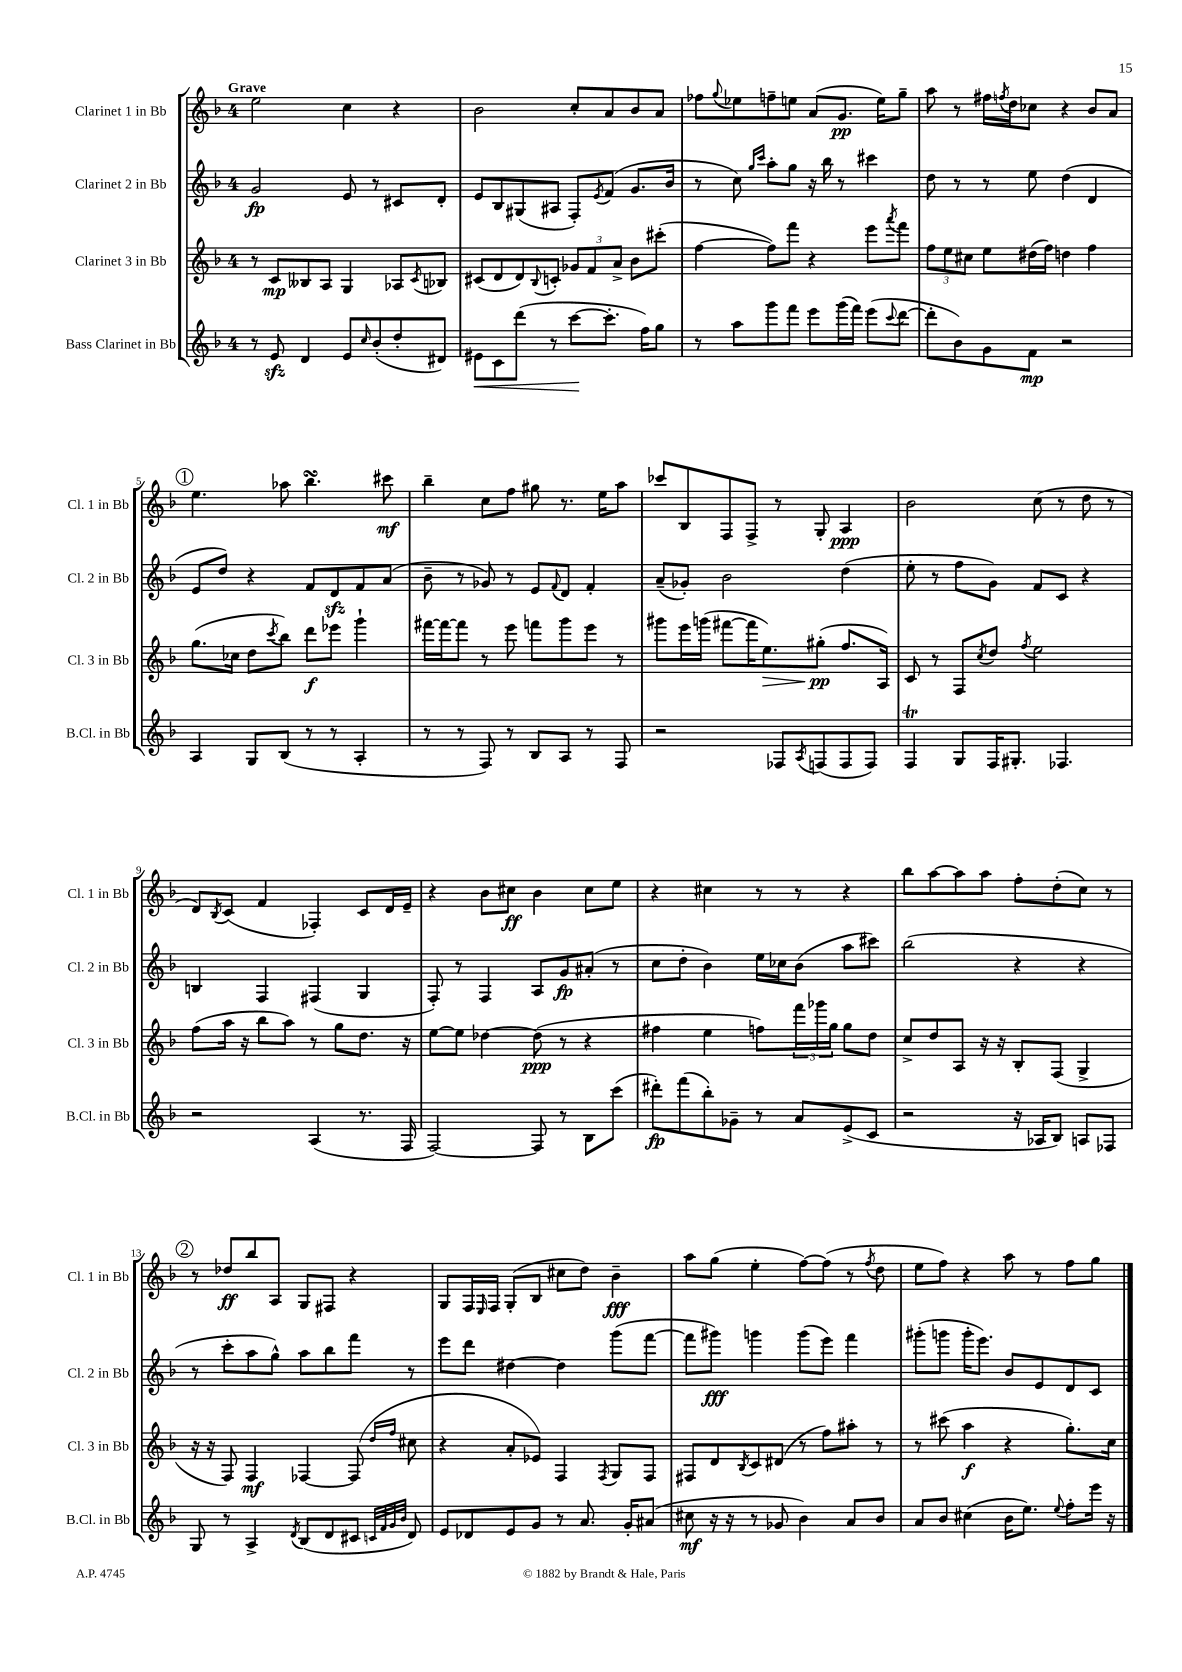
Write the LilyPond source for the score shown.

<<
\new StaffGroup <<
\new Staff = "s0" \with { instrumentName = "Clarinet 1 in Bb" shortInstrumentName = "Cl. 1 in Bb" } {
    \clef treble \key f \major \once \override Staff.TimeSignature.style = #'single-digit \time 4/4 \tempo "Grave"
    e''2 c''4 r4 |
    bes'2 c''8-. a'8 bes'8 a'8 |
    fes''8 \appoggiatura { g''8 } ees''8 f''8-- e''8 a'8( g'8.\pp e''16) g''8-- |
    a''8 r8 fis''16 \acciaccatura { f''8 } d''16 ces''8 r4 bes'8 a'8 |
    \mark \markup { \circle "1" } e''4. aes''8 bes''4.\turn cis'''8\mf |
    bes''4-- c''8 f''8 gis''8 r8. e''16 a''8 |
    ces'''8 bes8 f8 f8-> r8 g8-. a4\ppp |
    bes'2 c''8( r8 d''8 r8 |
    d'8) \acciaccatura { bes8 } c'8( f'4 fes4-.) c'8 d'16 e'16-- |
    r4 bes'8 cis''8\ff bes'4 cis''8 e''8 |
    r4 cis''4 r8 r8 r4 |
    bes''8 a''8~ a''8 a''8 f''8-. d''8-.( c''8) r8 |
    \mark \markup { \circle "2" } r8 des''8\ff bes''8 a8 g8 fis8 r4 |
    g8 f16 \grace { e16 } f16 g8-.( bes8 cis''8 d''8) bes'4--\fff |
    a''8 g''8( e''4-. f''8~) f''8( r8 \acciaccatura { f''8 } d''8 |
    e''8 f''8) r4 a''8 r8 f''8 g''8 \bar "|." |
}
\new Staff = "s1" \with { instrumentName = "Clarinet 2 in Bb" shortInstrumentName = "Cl. 2 in Bb" } {
    \clef treble \key f \major \once \override Staff.TimeSignature.style = #'single-digit \time 4/4
    g'2\fp e'8 r8 cis'8 d'8-. |
    e'8 bes8 gis8( ais8 f8-.) \acciaccatura { e'8 } f'8( g'8. bes'16 |
    r8 c''8) \grace { g''16 c'''16 } a''8-. g''8 r16 bes''16 r8 cis'''4 |
    d''8 r8 r8 e''8 d''4( d'4 |
    \mark \markup { \circle "1" } e'8 d''8) r4 f'8 d'8\sfz f'8 a'8( |
    bes'8-- r8 ges'8) r8 e'8 \appoggiatura { f'8 } d'8 f'4-. |
    a'8--( ges'8-.) bes'2 d''4( |
    e''8-. r8 f''8 g'8) f'8 c'8 r4 |
    b4 f4 fis4( g4 |
    f8-.) r8 f4 a8 g'8\fp ais'8-.( r8 |
    c''8 d''8-. bes'4) e''16 ces''16 bes'8( a''8 cis'''8) |
    bes''2( r4 r4 |
    \mark \markup { \circle "2" } r8 c'''8-. a''8 g''8-^) a''8 bes''8 f'''8 r8 |
    e'''8 d'''8 dis''4~ dis''4 g'''8( f'''8~ |
    f'''8 gis'''8\fff) g'''4 g'''8( e'''8) f'''4 |
    gis'''8-.( g'''8 g'''16-. e'''8.) bes'8 e'8 d'8 c'8 \bar "|." |
}
\new Staff = "s2" \with { instrumentName = "Clarinet 3 in Bb" shortInstrumentName = "Cl. 3 in Bb" } {
    \clef treble \key f \major \once \override Staff.TimeSignature.style = #'single-digit \time 4/4
    r8 c'8\mp beses8 a8 g4 aes8 \acciaccatura { c'8 } bes8 |
    cis'8( d'8 d'8) \appoggiatura { bes8 } c'8-. \tuplet 3/2 { ges'8 f'8 a'8-> } bes'8 cis'''8-.( |
    f''4~ f''8) f'''8 r4 e'''8 \acciaccatura { a'''8 } f'''8 |
    \tuplet 3/2 { f''8 e''8 cis''8 } e''8 dis''16( f''16) d''4 f''4 |
    \mark \markup { \circle "1" } g''8.( ces''16 d''8 \acciaccatura { c'''8 } bes''8) d'''8\f ees'''8 g'''4-! |
    fis'''16~ fis'''16~ fis'''8 r8 e'''8 f'''8 g'''8 e'''8 r8 |
    gis'''8 e'''16 g'''16( fis'''8~ fis'''16 e''8.\>) gis''8-.\pp\!( f''8. a16) |
    c'8 r8 f8 \acciaccatura { c''8 } d''8 \acciaccatura { f''8 } e''2 |
    f''8( a''16 r16 bes''8 a''8) r8 g''8 d''8. r16 |
    e''8~ e''8 des''4~ des''8\ppp( r8 r4 |
    fis''4 e''4 f''8) \tuplet 3/2 { f'''16 ges'''16 g''16 } g''8 d''8 |
    c''8-> d''8 a8 r16 r16 bes8-. f8( g4-> |
    \mark \markup { \circle "2" } r16 r16 f8) f4\mf fes4~ fes8( \grace { d''16 f''16 } cis''8 |
    r4 a'8-. ees'8) f4 \acciaccatura { f8 } g8 f8 |
    fis8 d'8 \acciaccatura { bes8 } c'8 dis'8( r8 f''8) ais''8-. r8 |
    r8 cis'''8( a''4\f r4 g''8.-.) c''16 \bar "|." |
}
\new Staff = "s3" \with { instrumentName = "Bass Clarinet in Bb" shortInstrumentName = "B.Cl. in Bb" } {
    \clef treble \key f \major \once \override Staff.TimeSignature.style = #'single-digit \time 4/4
    r8 e'8\sfz d'4 e'8 \grace { c''16 } bes'8-.( d''8-. dis'8) |
    eis'8\< c'8 d'''8( r8 c'''8~\! c'''8.-. f''16) g''8 |
    r8 a''8 g'''8 f'''8 e'''8 g'''16( f'''16) e'''8( \appoggiatura { c'''8 } d'''8~ |
    d'''8-. bes'8) g'8 f'8\mp r2 |
    \mark \markup { \circle "1" } a4 g8 bes8( r8 r8 a4-. |
    r8 r8 f8) r8 bes8 a8 r8 f8 |
    r2 fes8 \acciaccatura { a8 } f8( f8 f8) |
    f4\trill g8 f16 gis8.-. fes4. |
    r2 a4( r8. f16 |
    f2~) f8 r8 bes8 c'''8( |
    dis'''8-.\fp) f'''8( bes''8-.) ges'8-- r8 a'8 e'8->( c'8 |
    r2 r16 aes16 bes8) a8 fes8 |
    \mark \markup { \circle "2" } g8 r8 a4-> \acciaccatura { d'8 } bes8( d'8 cis'8 \grace { c'32 f'32 g'32 bes'32 } d'8) |
    e'8 des'8 e'8 g'8 r8 a'8. g'16-. ais'8( |
    cis''8\mf r16 r16 r8 ges'8 bes'4) a'8 bes'8 |
    a'8 bes'8 cis''4( bes'16 e''8.) \appoggiatura { e''8 } f''8-. e'''16 r16 \bar "|." |
}
>>
>>
